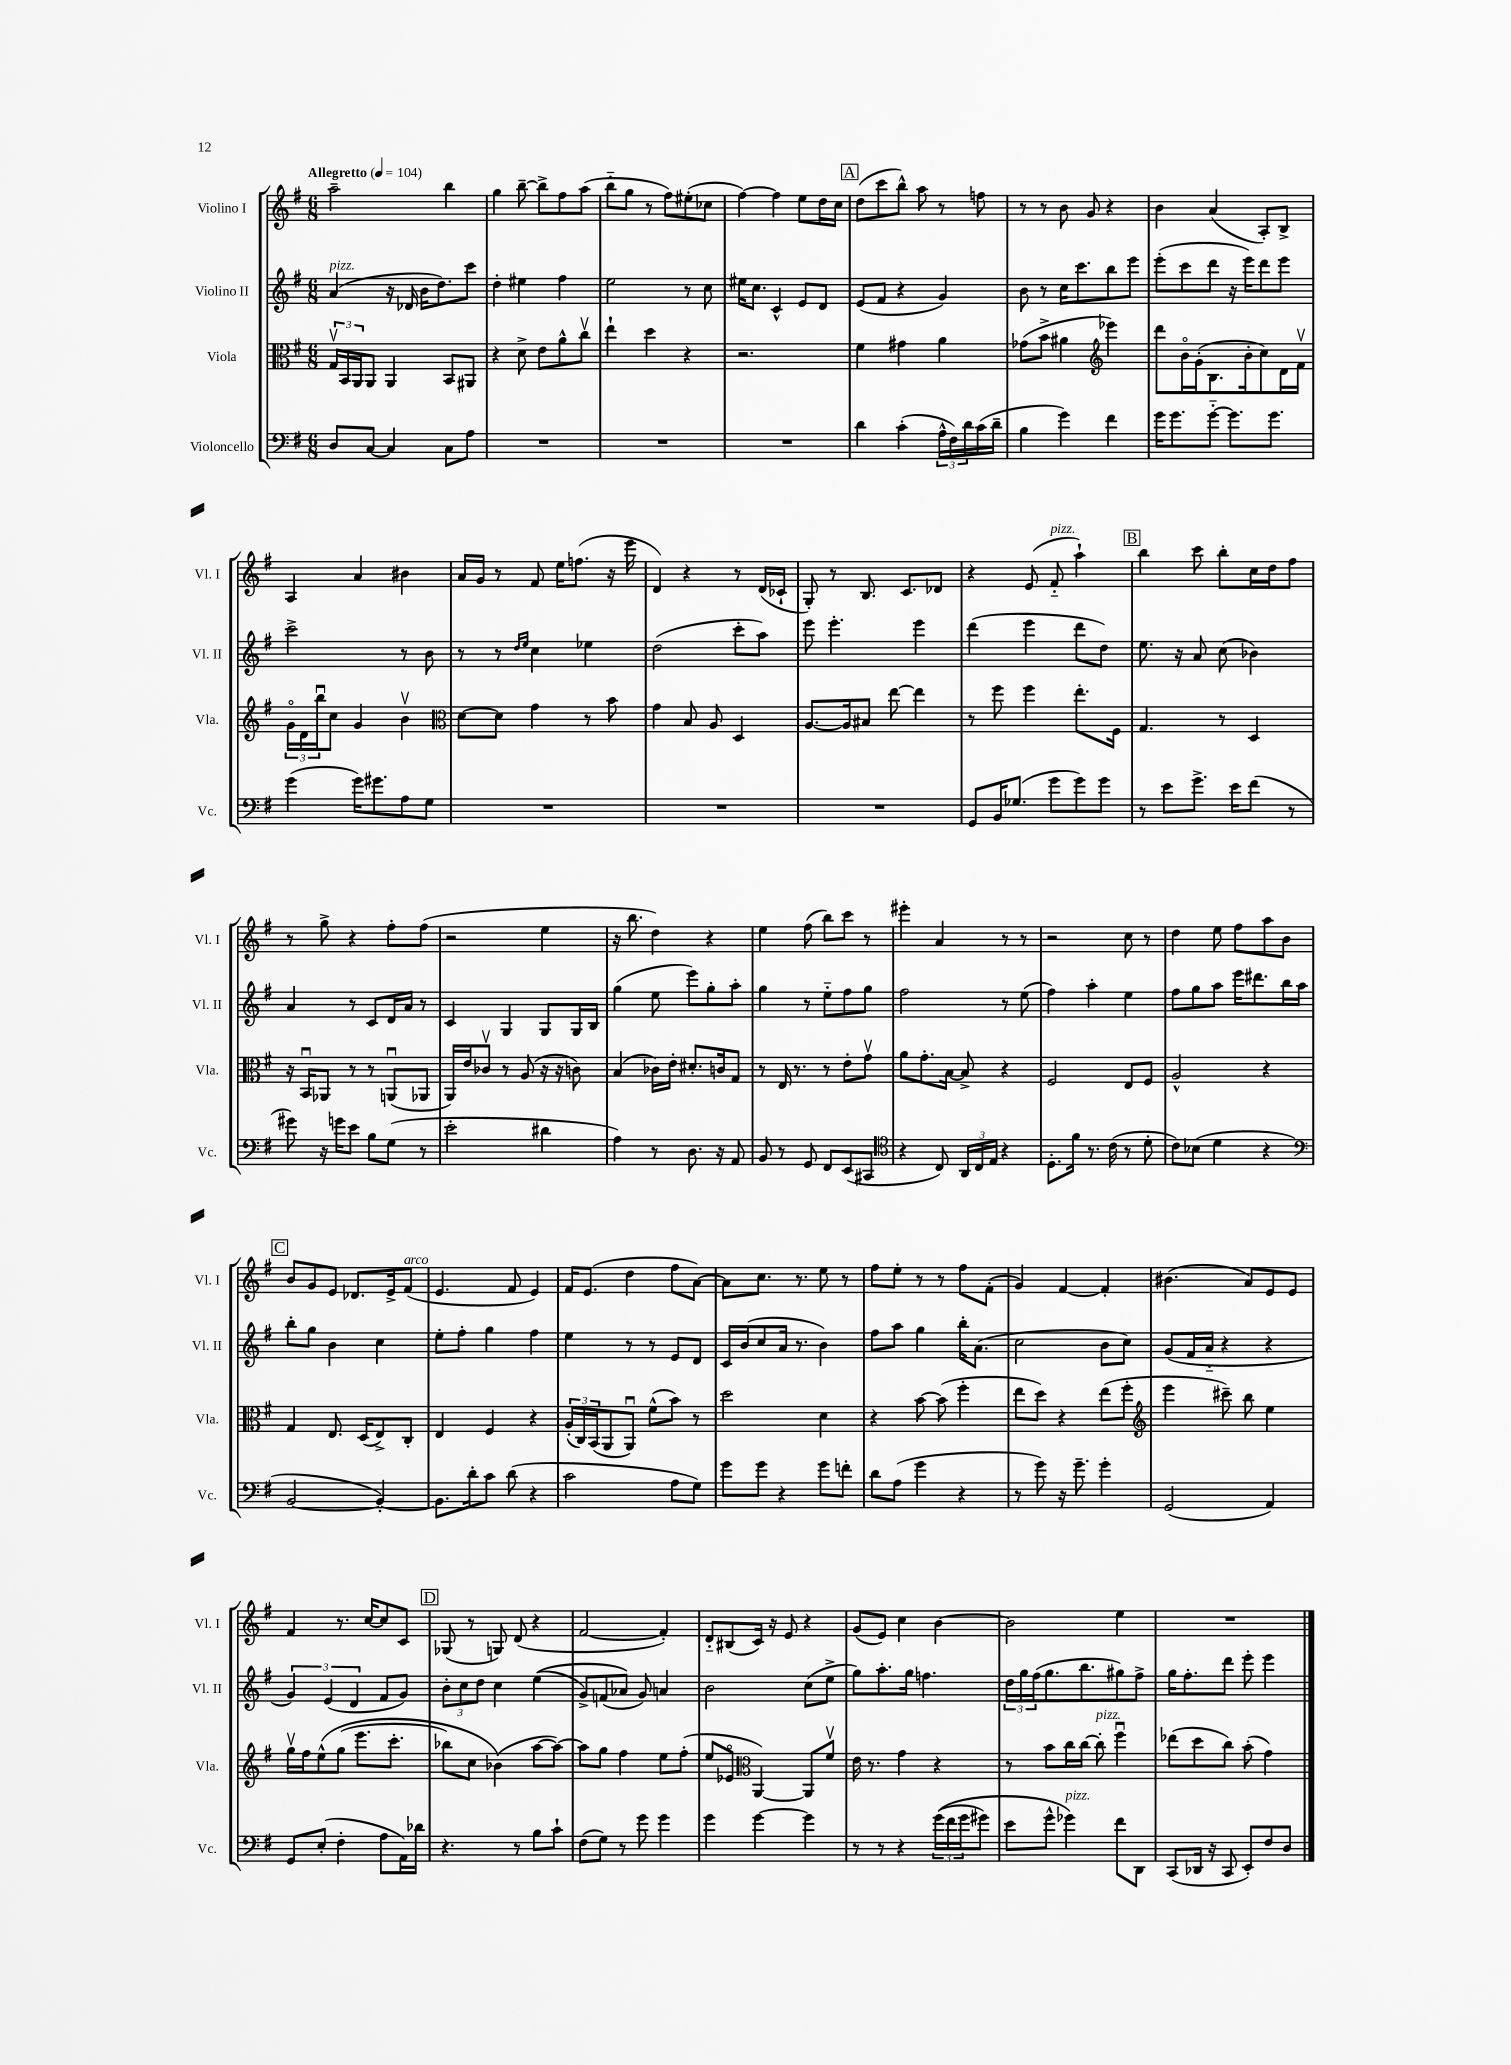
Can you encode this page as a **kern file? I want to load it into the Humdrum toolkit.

**kern	**kern	**kern	**kern
*staff4	*staff3	*staff2	*staff1
*clefF4	*clefC3	*clefG2	*clefG2
*k[f#]	*k[f#]	*k[f#]	*k[f#]
*M6/8	*M6/8	*M6/8	*M6/8
*MM104	*MM104	*MM104	*MM104
8D	24Gv	(4a	2aa~
.	24BB	.	.
.	24AA	.	.
[8C	8AA	.	.
4C]	4AA	16r	.
.	.	16d-	.
.	.	16b	.
.	.	8.dd)	.
8C	8BB	.	4bb
8A	8AA#	8ccc	.
=	=	=	=
2.r	4r	4dd'	4gg
.	8d^	4ee#	[8bb~
.	8e	.	8bb^]
.	8a^^	4ff#	8ff#
.	8ccv	.	(8aa
=	=	=	=
2.r	4ee`	2ee	8bb'~
.	.	.	8gg
.	4dd	.	8r
.	.	.	8ff#)
.	4r	8r	(8ee#'
.	.	8cc	8cc-
=	=	=	=
2.r	2.r	16ee#	[4ff#)
.	.	8.cc	.
.	.	4c^^	4ff#]
.	.	8e	8ee
.	.	8d	16dd
.	.	.	16cc
=	=	=	=
4d	4f#	(8e	(8dd
.	.	8f#	8ccc
(4c'	4g#	4r	8bb^^)
.	.	.	8aa
24A^^	4a	4g)	8r
24F#)	.	.	.
24d	.	.	.
(16c	.	.	8ff
16d~	.	.	.
=	=	=	=
4B	(8g-	8b	8r
.	8b^	8r	8r
4g)	4a#	16cc	8b
.	.	8.ccc	.
.	.	.	8g
*	*clefG2	*	*
4f#	4eee-)	8bb	4r
.	.	8eee	.
=	=	=	=
16g	8ddd	(8eee'	4b
8.g	.	.	.
.	16bo	8ccc	.
.	(16g'	.	.
[8g'~	8.B	8ddd	(4a
8.g]	.	16r	.
.	16b'	16eee)	.
.	8cc)	8ddd	8A')
8.g	.	.	.
.	16d	8eee	8B^
.	16f#v	.	.
=	=	=	=
(4g	24go	2ccc^	4A
.	24d	.	.
.	24bbu	.	.
.	8cc	.	.
16g)	4g	.	4a
8.g#	.	.	.
8A	4bv	8r	4b#
8G	.	8b	.
=	=	=	=
*	*clefC3	*	*
2.r	[8d	8r	16a
.	.	.	16g
.	8d]	8r	8r
.	.	16qqdd	.
.	.	16qqee	.
.	4g	4cc	8f#
.	.	.	16ee
.	.	.	(8.ff
.	8r	4ee-	.
.	8b	.	16r
.	.	.	16eee
=	=	=	=
2.r	4g	(2dd	4d)
.	8B	.	4r
.	8A	.	.
.	4D	8ccc'	8r
.	.	8aa)	(16d
.	.	.	16c-`
=	=	=	=
2.r	[8.A	8eee	8G')
.	.	4.eee'	8r
.	16A]	.	.
.	8B#	.	8.B
.	[8ee	.	.
.	.	.	8.c
.	4ee]	4eee	.
.	.	.	8d-
=	=	=	=
8GG	8r	(4ddd	4r
16BB	8ff#	.	.
(8.G-	.	.	.
.	4ff#	4eee	(8e
8g	.	.	8f#'~
8g)	8.ee'	8ddd	4aa`)
8g	.	8dd)	.
.	16F#	.	.
=	=	=	=
8r	4.G	8.ee	4bb
8e	.	.	.
.	.	16r	.
8.g^	.	8a	8ccc
.	8r	(8cc	8bb'
16e	.	.	.
(8f#	4D	4b-)	16cc
.	.	.	16dd
8r	.	.	8ff#
=	=	=	=
8g#)	16r	4a	8r
.	16BBu	.	.
16r	8AA-	.	8gg^
16g	.	.	.
8e	8r	8r	4r
8B	8r	8c	.
(8G	(8AAu	16d	8ff#'
.	.	16a	.
8r	8AA-	8r	(8ff#
=	=	=	=
2e'	16AA)	4c	2r
.	16e	.	.
.	8c-v	.	.
.	8r	4G	.
.	(8A	.	.
4d#	16r	8G	4ee
.	16r	.	.
.	8c)	16G	.
.	.	16B	.
=	=	=	=
4A)	(4B	(4gg	16r
.	.	.	8.bb
8r	16c-)	8ee	4dd)
.	16e'	.	.
8.D	8.d#'	8eee)	.
.	.	8gg'	4r
16r	16c	.	.
8AA	8G	8aa'	.
=	=	=	=
8BB	8r	4gg	4ee
8r	16E	.	.
.	8.r	.	.
8GG	.	8r	(8ff#
8FF#	8r	8ee'~	8bb)
(8EE	8e'	8ff#	8ccc
8CC#	8gv	8gg	8r
=	=	=	=
*clefC4	*	*	*
4r	8a	2ff#	4eee#'
.	8.g'	.	.
8C)	.	.	4a
.	[16B	.	.
24AA	8B^]	.	.
24C	.	.	.
24E	.	.	.
4r	4r	8r	8r
.	.	(8ee	8r
=	=	=	=
8.D'	2F#	4ff#)	2r
16f#	.	.	.
8.r	.	4aa'	.
(16c	.	.	.
8r	8E	4ee	8cc
8d'	8F#	.	8r
=	=	=	=
8c)	2A^^	8ff#	4dd
(8B-	.	8gg	.
4d	.	8aa	8ee
.	.	16eee	8ff#
.	.	8.ddd#	.
4r	4r	.	8aa
.	.	16bb	8b
.	.	16aa	.
=	=	=	=
*clefF4	*	*	*
[2BB	4G	8bb'	8b
.	.	8gg	8g
.	8.E	4b	8e
.	.	.	8.d-
.	(16D	.	.
4BB'_)	8E^)	4cc	.
.	.	.	16e^
.	8C'	.	(8f#
=	=	=	=
8.BB]	4E	8ee'	4.e
.	.	8ff#'	.
16d'	.	.	.
8c	4F#	4gg	.
(8d	.	.	8f#
4r	4r	4ff#	4e)
=	=	=	=
2c	(24A'	4ee	16f#
.	24C)	.	.
.	.	.	(8.e
.	(24BB	.	.
.	8AA	.	.
.	8AAu)	8r	4dd
.	(8f#^^	8r	.
8A	8b)	8e	8ff#
8G)	8r	8d	[8a)
=	=	=	=
8g	2dd	16c	8a]
.	.	(16b	.
8g	.	8cc	8.cc
4r	.	16a	.
.	.	8.r	8.r
8g	4d	4b)	8ee
8f'	.	.	8r
=	=	=	=
8d	4r	8ff#	8ff#
(8A	.	8aa	8ee'
4g	[8b	4gg	8r
.	(8b]	.	8r
4r	4ff#'	16bb'	8ff#
.	.	(8.a	.
.	.	.	(8f#'
=	=	=	=
8r	8ee	2cc	4g)
8g)	8dd)	.	.
16r	4r	.	[4f#
8.g~	.	.	.
4g'	(8ee	8b	4f#']
.	8ff#'	8cc)	.
=	=	=	=
*	*clefG2	*	*
(2GG	4eee	(8g	(4.b#
.	.	16f#	.
.	.	16a'~	.
.	8ccc#~)	4r	.
.	8bb	.	8a)
4AA)	4ee	4r	8e
.	.	.	8e
=	=	=	=
8GG	16ggv	6g)	4f#
.	16ff#	.	.
(8E'	&(8ee^^	.	.
.	.	(6e	.
4F#'	(8gg	.	8.r
.	.	6d	.
.	8.eee	.	.
.	.	.	[16cc
8A	.	8f#	8cc]
.	8.ccc'	.	.
16AA)	.	8g)	8c
16d-	.	.	.
=	=	=	=
4.r	8bb-)	12b'	(8G-
.	.	12cc	.
.	8cc	.	8r
.	.	12dd	.
.	(4b-&)	4cc	8G)
8r	.	.	(8d
8B	[8aa	&((4ee	4r
8c`	8aa_)	.	.
=	=	=	=
(8F#	8aa]	8g^)	[2f#
8G)	8gg	(8f	.
8r	4ff#	8a-&)	.
8g	.	8g)	.
4g	8ee	4a	4f#'])
.	(8ff#'	.	.
=	=	=	=
4g	8ee	2b	8d'~
.	8e-o	.	(8B#
*	*clefC3	*	*
[4g	[4AA)	.	16c)
.	.	.	16r
.	.	.	8e
4g]	8AA]	(8cc	4r
.	8f#v	8ee^	.
=	=	=	=
8r	16e	8gg)	(8g
.	8.r	.	.
8r	.	8.aa'	8e)
4r	4g	.	4cc
.	.	16gg	.
.	.	4.ff	.
&((24g	4r	.	[4b
24f#	.	.	.
24g	.	.	.
8g#)	.	.	.
=	=	=	=
8e	8r	24dd	2b]
.	.	24gg	.
.	.	(24ff#	.
8g^^	8b	8.gg	.
4g-&)	16cc	.	.
.	[16cc	8.bb	.
.	8cc']	.	.
8f#	4ff#u	8gg#)	4ee
8DD	.	8ff#^	.
=	=	=	=
(8CC	(8ee-	16gg	2.r
.	.	8.ff#'	.
16DD-	8dd	.	.
16r	.	.	.
8CC	8cc)	8ddd	.
8EE')	(8b'	8eee'	.
8F#	4g)	4eee	.
8D	.	.	.
==	==	==	==
*-	*-	*-	*-
